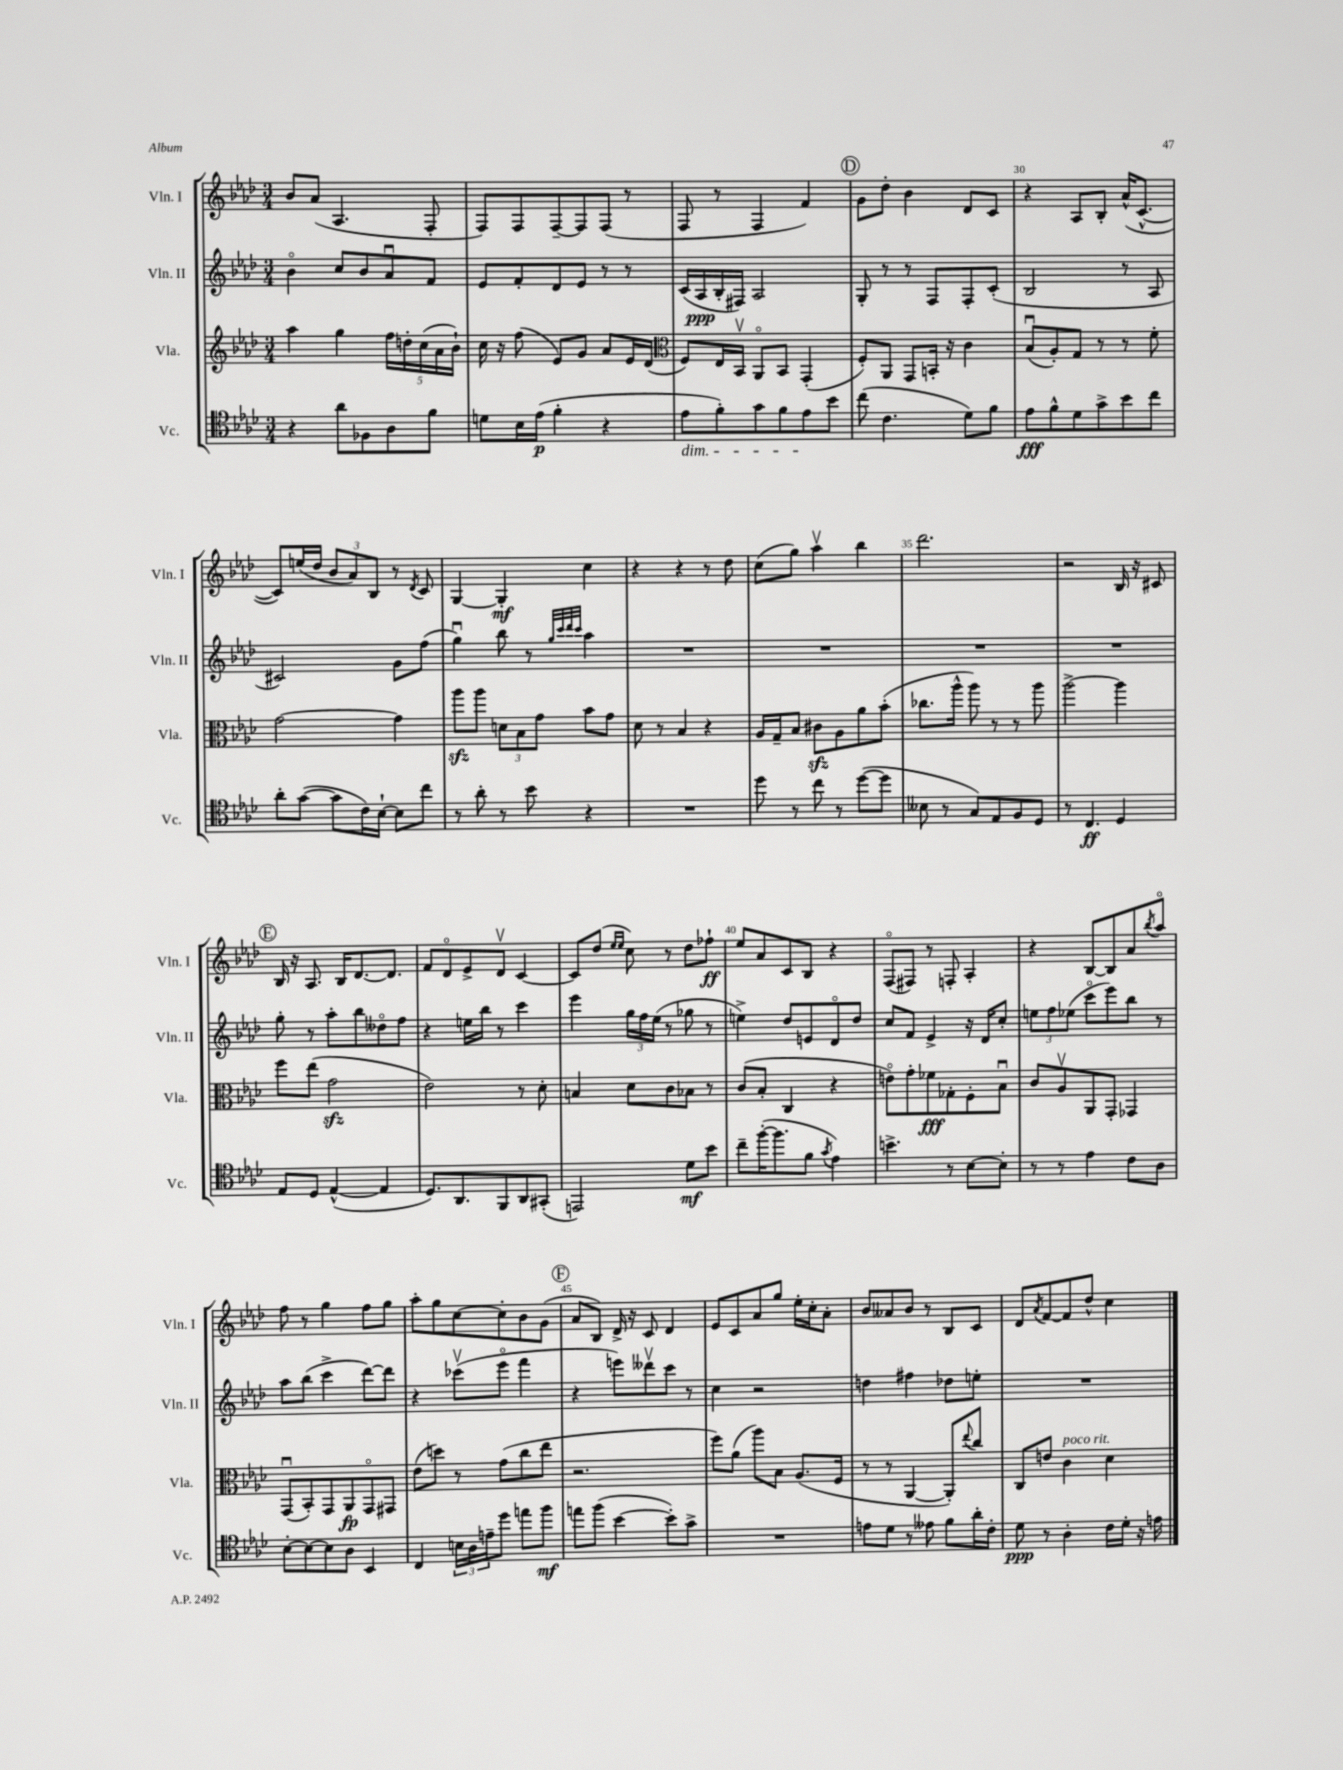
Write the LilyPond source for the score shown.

<<
\new StaffGroup <<
\new Staff = "s0" \with { instrumentName = "Vln. I" shortInstrumentName = "Vln. I" } {
    \clef treble \key aes \major \numericTimeSignature \time 3/4
    bes'8 aes'8( aes4. f8-. |
    f8) f8 f8~-- f8 f8( r8 |
    f8 r8 f4 f'4) |
    \mark \markup { \circle "D" } g'8 des''8-. bes'4 des'8 c'8 |
    r4 aes8 bes8-. aes'16-^( c'8.~-^ |
    c'8) e''16( des''16 \tuplet 3/2 { bes'8 aes'8) bes8 } r8 \acciaccatura { des'8 } c'8 |
    g4~ g4-.\mf c''4 |
    r4 r4 r8 des''8 |
    c''8( g''8) aes''4\upbow bes''4 |
    des'''2. |
    r2 bes16 r16 cis'8 |
    \mark \markup { \circle "E" } bes16 r16 aes8. bes16 des'8.~ des'8. |
    f'8 des'8\flageolet ees'8-> des'8\upbow c'4~ |
    c'8 des''8( \grace { ees''16 ees''16 } c''8) r8 des''8 fes''8-!\ff |
    ees''8 aes'8 c'8 bes8 r4 |
    f8\flageolet( fis8) r8 f8-. aes4-. |
    r4 bes8~ bes8 aes'8 \acciaccatura { bes''8 } aes''8\flageolet |
    f''8 r8 g''4 f''8 g''8 |
    aes''8-. g''8 c''8~ c''8-. bes'8 g'8( |
    \mark \markup { \circle "F" } aes'8 bes8) des'16-> r16 c'8 des'4 |
    ees'8 c'8 aes'8 g''8 ees''16-. c''16-. aes'8-. |
    bes'8 aeses'8 bes'8 r8 bes8 c'8 |
    des'8 \acciaccatura { aes'8 } f'8~ f'8 des''8-^ c''4 \bar "|." |
}
\new Staff = "s1" \with { instrumentName = "Vln. II" shortInstrumentName = "Vln. II" } {
    \clef treble \key aes \major \numericTimeSignature \time 3/4
    bes'4\flageolet c''8 bes'8 aes'8\downbow f'8 |
    ees'8 f'8-. des'8 ees'8 r8 r8 |
    c'16( aes16\ppp bes16-. fis16) aes2 |
    \mark \markup { \circle "D" } g8-. r8 r8 f8 f8-. c'8-.( |
    bes2 r8 aes8 |
    cis'2) g'8 f''8( |
    g''4\downbow) bes''8 r8 \grace { g''32 c'''32 des'''32 c'''32 } aes''4 |
    R2. |
    R2. |
    R2. |
    R2. |
    \mark \markup { \circle "E" } g''8-. r8 aes''8-. bes''8 deses''8\flageolet f''8 |
    r4 e''16 bes''16 r8 c'''4 |
    ees'''4 \tuplet 3/2 { g''16 f''16 ees''16( } r8 ges''8 r8 |
    e''4->) des''8 e'8 des'8\flageolet des''8 |
    c''8 f'8 ees'4-> r16 des'16 c''8-. |
    \tuplet 3/2 { e''8 f''8 ees''8( } c'''8\flageolet ees'''8) bes''8 r8 |
    aes''8 bes''8( c'''4-> des'''8~) des'''8 |
    r4 ces'''8\upbow( ees'''8\flageolet f'''4 |
    \mark \markup { \circle "F" } r4 e'''8) deses'''8\upbow c'''8 r8 |
    c''4 r2 |
    d''4 fis''4 des''8 e''8-. |
    R2. \bar "|." |
}
\new Staff = "s2" \with { instrumentName = "Vla." shortInstrumentName = "Vla." } {
    \clef treble \key aes \major \numericTimeSignature \time 3/4
    aes''4 g''4 \tuplet 5/4 { f''16 d''16-. c''16( aes'16 bes'16-!) } |
    c''16 r16 f''8( ees'8) g'8 aes'8 ees'16 des'16( |
    \clef alto f8) ees16 bes,16\upbow aes,8\flageolet bes,8 g,4-.( |
    \mark \markup { \circle "D" } f8-.) aes,8 g,8 b,16-. r16 c'4 |
    bes8\downbow( aes8-.) g8 r8 r8 f'8-. |
    g'2~ g'4 |
    aes''8\sfz aes''8 \tuplet 3/2 { d'8 bes8 g'8 } bes'8 g'8 |
    des'8 r8 bes4 r4 |
    aes16 g16-- bes8 cis'8\sfz aes8 aes'8 bes'8-.( |
    ces''8. aes''16-^ aes''8) r8 r8 aes''8 |
    aes''2~-> aes''4 |
    \mark \markup { \circle "E" } f''8 ees''8( g'2\sfz |
    ees'2) r8 des'8-. |
    b4 des'8 c'8 bes8 r8 |
    c'8( bes8-. c4 r4 |
    e'8\flageolet) g'8-. fes'8\fff ges8-. f8-. bes8\downbow |
    c'8 aes8\upbow aes,8 g,8-. ges,4 |
    g,8\downbow( bes,8-.) g,8 aes,8\fp g,8\flageolet gis,8 |
    ees'8( d''8) r8 g'8( c''8 ees''8 |
    \mark \markup { \circle "F" } r2. |
    f''8) aes'8( aes''8) bes8 aes8.( f16 |
    r8 r8 aes,4~ aes,8-.) \appoggiatura { ees''8 } c''8 |
    c8 e'8 c'4^\markup { \italic "poco rit." } des'4 \bar "|." |
}
\new Staff = "s3" \with { instrumentName = "Vc." shortInstrumentName = "Vc." } {
    \clef tenor \key aes \major \numericTimeSignature \time 3/4
    r4 aes'8 fes8 aes8 f'8 |
    d'8 bes16 ees'16\p( f'4-. r4 |
    ees'8\dim f'8-.) g'8 f'8 ees'8\! bes'8 |
    \mark \markup { \circle "D" } c''8( c'4. des'8) f'8 |
    ees'8\fff f'8-^ des'8 g'8-> bes'8 c''8 |
    aes'8-. g'8~( g'8 c'16) bes16~-! bes8 c''8 |
    r8 aes'8-. r8 bes'8 r4 |
    R2. |
    des''8 r8 c''8 r8 des''8~( des''8 |
    beses8 r8 g8) ees8 f8 des8 |
    r8 c4.\ff des4 |
    \mark \markup { \circle "E" } ees8 des8 ees4~-^( ees4 |
    des8.) aes,8. f,8 aes,8 gis,8-.( |
    e,2) des'8\mf bes'8 |
    c''8-- f''16~-.( f''8. f'8 \acciaccatura { g'8 } ees'4) |
    b'4.-> r8 bes8~ bes8-. |
    r8 r8 ees'4 c'8 aes8 |
    bes8~-. bes8~ bes8 aes8 bes,4 |
    c4 \tuplet 3/2 { b16 aes16 e'16-- } des''8 e''8 f''8\mf |
    \mark \markup { \circle "F" } e''8 f''8( bes'4~ bes'8-.) g'8-> |
    R2. |
    e'8 des'8 r8 eeses'8 f'8 aes'16-. c'16-. |
    des'8\ppp r8 aes4-. c'16 des'16-. r16 e'16 \bar "|." |
}
>>
>>
\layout { \context { \Score currentBarNumber = #26 \override BarNumber.break-visibility = ##(#f #t #t) barNumberVisibility = #(every-nth-bar-number-visible 5) } }
